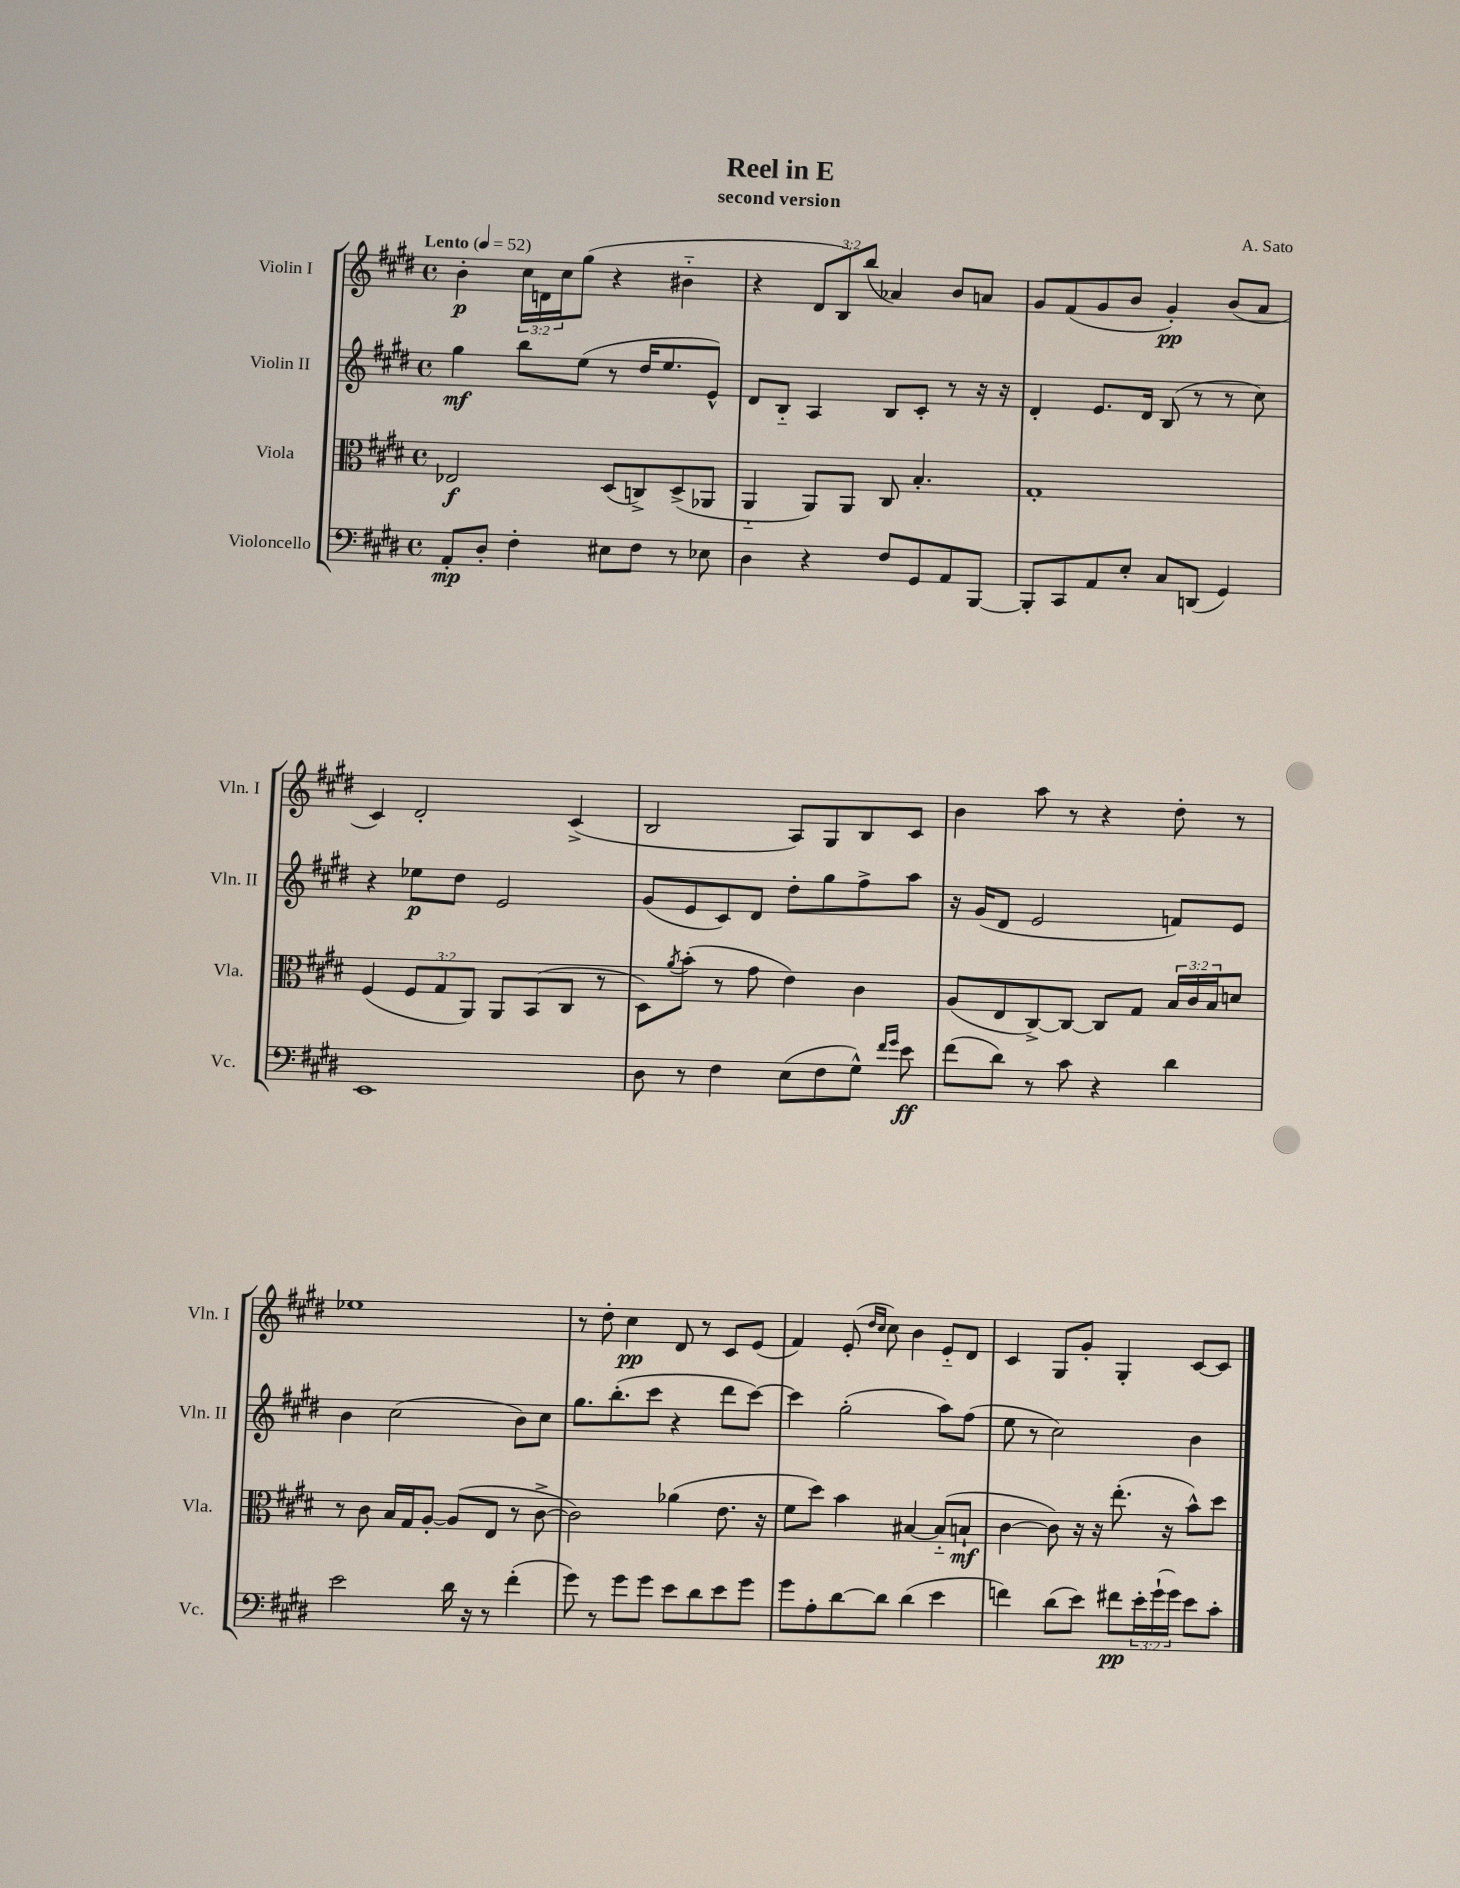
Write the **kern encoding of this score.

**kern	**dynam	**kern	**dynam	**kern	**dynam	**kern	**dynam
*part4	*part4	*part3	*part3	*part2	*part2	*part1	*part1
*staff4	*staff4	*staff3	*staff3	*staff2	*staff2	*staff1	*staff1
*I"Violoncello	*	*I"Viola	*	*I"Violin II	*	*I"Violin I	*
*I'Vc.	*	*I'Vla.	*	*I'Vln. II	*	*I'Vln. I	*
*clefF4	*	*clefC3	*	*clefG2	*	*clefG2	*
*k[f#c#g#d#]	*	*k[f#c#g#d#]	*	*k[f#c#g#d#]	*	*k[f#c#g#d#]	*
*M4/4	*	*M4/4	*	*M4/4	*	*M4/4	*
*met(c)	*	*met(c)	*	*met(c)	*	*met(c)	*
*MM52	*	*MM52	*	*MM52	*	*MM52	*
=1	=1	=1	=1	=1	=1	=1	=1
!	!	!	!	!	!	!LO:TX:a:B:t=Lento	!
8AA'/L	mp	2E-X/	f	4gg#\	mf	4b'\	p
8D#'/J	.	.	.	.	.	.	.
4F#'\	.	.	.	8bb\L	.	24cc#\LL	.
.	.	.	.	.	.	24dn\	.
.	.	.	.	.	.	24cc#\J	.
.	.	.	.	(8ee\J	.	(8gg#\J	.
8E#X\L	.	(8D#/L	.	8r	.	4r	.
8F#\J	.	8Cn^/)	.	16dd#/KL	.	.	.
.	.	.	.	8.ee/	.	.	.
8r	.	(8D#^/	.	.	.	4b#X\	.
8E-X\	.	8AA-X/J	.	8e^^/J)	.	.	.
=2	=2	=2	=2	=2	=2	=2	=2
4D#\	.	4AA/	.	8d#/L	.	4r	.
.	.	.	.	8B/J	.	.	.
4r	.	8AA/L)	.	4A/	.	12d#/L	.
.	.	.	.	.	.	12B/)	.
.	.	8AA/J	.	.	.	.	.
.	.	.	.	.	.	(12bb/J	.
8F#/L	.	8C#/	.	8B/L	.	4a-X/)	.
8GG#/	.	4.B'/	.	8c#'/J	.	.	.
8AA/	.	.	.	8r	.	8b/L	.
[8BBB/J	.	.	.	16r	.	8an/J	.
.	.	.	.	16r	.	.	.
=3	=3	=3	=3	=3	=3	=3	=3
8BBB'/L]	.	1G#'	.	4d#'/	.	8g#/L	.
8CC#/	.	.	.	.	.	(8f#/	.
8AA/	.	.	.	8.e/L	.	8g#/	.
8E'/J	.	.	.	.	.	8b/J	.
.	.	.	.	16d#/Jk	.	.	.
8C#/L	.	.	.	(8B/	.	4g#'/)	pp
(8DDn/J	.	.	.	8r	.	.	.
4GG#/)	.	.	.	8r	.	(8b/L	.
.	.	.	.	8cc#\)	.	8a/J	.
!!LO:LB:g=z
=4	=4	=4	=4	=4	=4	=4	=4
1EE	.	(4F#/	.	4r	.	4c#/)	.
.	.	12F#/L	.	8ee-X\L	p	2d#'/	.
.	.	12G#/	.	.	.	.	.
.	.	.	.	8dd#\J	.	.	.
.	.	12AA/J)	.	.	.	.	.
.	.	8AA/L	.	2e/	.	.	.
.	.	(8BB/	.	.	.	.	.
.	.	8C#/J	.	.	.	(4c#^/	.
.	.	8r	.	.	.	.	.
=5	=5	=5	=5	=5	=5	=5	=5
8D#\	.	8D#\L)	.	(8g#/L	.	2B/	.
.	.	8qa/	.	.	.	.	.
8r	.	(8b'\J	.	8e/	.	.	.
4F#\	.	8r	.	8c#/)	.	.	.
.	.	8g#\	.	8d#/J	.	.	.
(8E\L	.	4e\)	.	8dd#'\L	.	8A/L)	.
8F#\	.	.	.	8gg#\	.	8G#/	.
8G#^^\J)	.	4c#\	.	8ff#^\	.	8B/	.
16qqf#/LL	.	.	.	.	.	.	.
16qqg#/JJ	.	.	.	.	.	.	.
8e\	ff	.	.	8aa\J	.	8c#/J	.
=6	=6	=6	=6	=6	=6	=6	=6
(8f#\L	.	(8A/L	.	16r	.	4b\	.
.	.	.	.	(16g#/KL	.	.	.
8d#\J)	.	8E/	.	8d#/J	.	.	.
8r	.	[8C#^/)	.	2e/	.	8aa\	.
8c#\	.	8C#/J_	.	.	.	8r	.
4r	.	8C#/L]	.	.	.	4r	.
.	.	8G#/J	.	.	.	.	.
4d#\	.	24B/LL	.	8fn/L)	.	8dd#'\	.
.	.	24c#/	.	.	.	.	.
.	.	24B/J	.	.	.	.	.
.	.	8dn/J	.	8e/J	.	8r	.
!!LO:LB:g=z
=7	=7	=7	=7	=7	=7	=7	=7
2e\	.	8r	.	4b\	.	1ee-X	.
.	.	8c#\	.	.	.	.	.
.	.	16B/LL	.	(2cc#\	.	.	.
.	.	16G#/J	.	.	.	.	.
.	.	[8A'/J	.	.	.	.	.
16d#\	.	(8A/L]	.	.	.	.	.
16r	.	.	.	.	.	.	.
8r	.	8E/J	.	.	.	.	.
(4f#'\	.	8r	.	8b\L)	.	.	.
.	.	[8c#^\	.	8cc#\J	.	.	.
=8	=8	=8	=8	=8	=8	=8	=8
8g#\)	.	2c#\])	.	8.gg#\L	.	8r	.
8r	.	.	.	.	.	8dd#'\	.
.	.	.	.	(8.bb'\	.	.	.
8g#\L	.	.	.	.	.	4cc#\	pp
8g#\J	.	.	.	8ccc#\J	.	.	.
8e\L	.	(4a-X\	.	4r	.	8d#/	.
8d#\	.	.	.	.	.	8r	.
8e\	.	8.e\	.	8ddd#\L	.	8c#/L	.
8g#\J	.	.	.	[8ccc#\J)	.	(8e/J	.
.	.	16r	.	.	.	.	.
=9	=9	=9	=9	=9	=9	=9	=9
8g#\L	.	8f#\L	.	4ccc#\]	.	4f#/)	.
8A'\	.	8dd#\J)	.	.	.	.	.
[8d#\	.	4b\	.	(2gg#'\	.	(8e'/	.
.	.	.	.	.	.	16qqdd#/LL	.
.	.	.	.	.	.	16qqcc#/JJ	.
8d#\J]	.	.	.	.	.	8cc#\)	.
(4d#\	.	[4B#X/	.	.	.	4b\	.
4e\	.	(8B#/L]	.	8aa\L)	.	8e/L	.
.	.	8Bn`/J	mf	(8ff#\J	.	8d#/J	.
=10	=10	=10	=10	=10	=10	=10	=10
4fn\)	.	[4c#\	.	8ee\	.	4c#/	.
.	.	.	.	8r	.	.	.
(8d#\L	.	8c#\])	.	2cc#\)	.	8G#/L	.
8e\J)	.	16r	.	.	.	8g#'/J	.
.	.	16r	.	.	.	.	.
8f#X\L	pp	(8.ee'\	.	.	.	4G#'/	.
24e'\L	.	.	.	.	.	.	.
(24g#`\	.	.	.	.	.	.	.
.	.	16r	.	.	.	.	.
24g#\JJ)	.	.	.	.	.	.	.
8e\L	.	8b^^\L)	.	4b\	.	[8c#/L	.
8c#'\J	.	8dd#\J	.	.	.	8c#/J]	.
==	==	==	==	==	==	==	==
*-	*-	*-	*-	*-	*-	*-	*-
